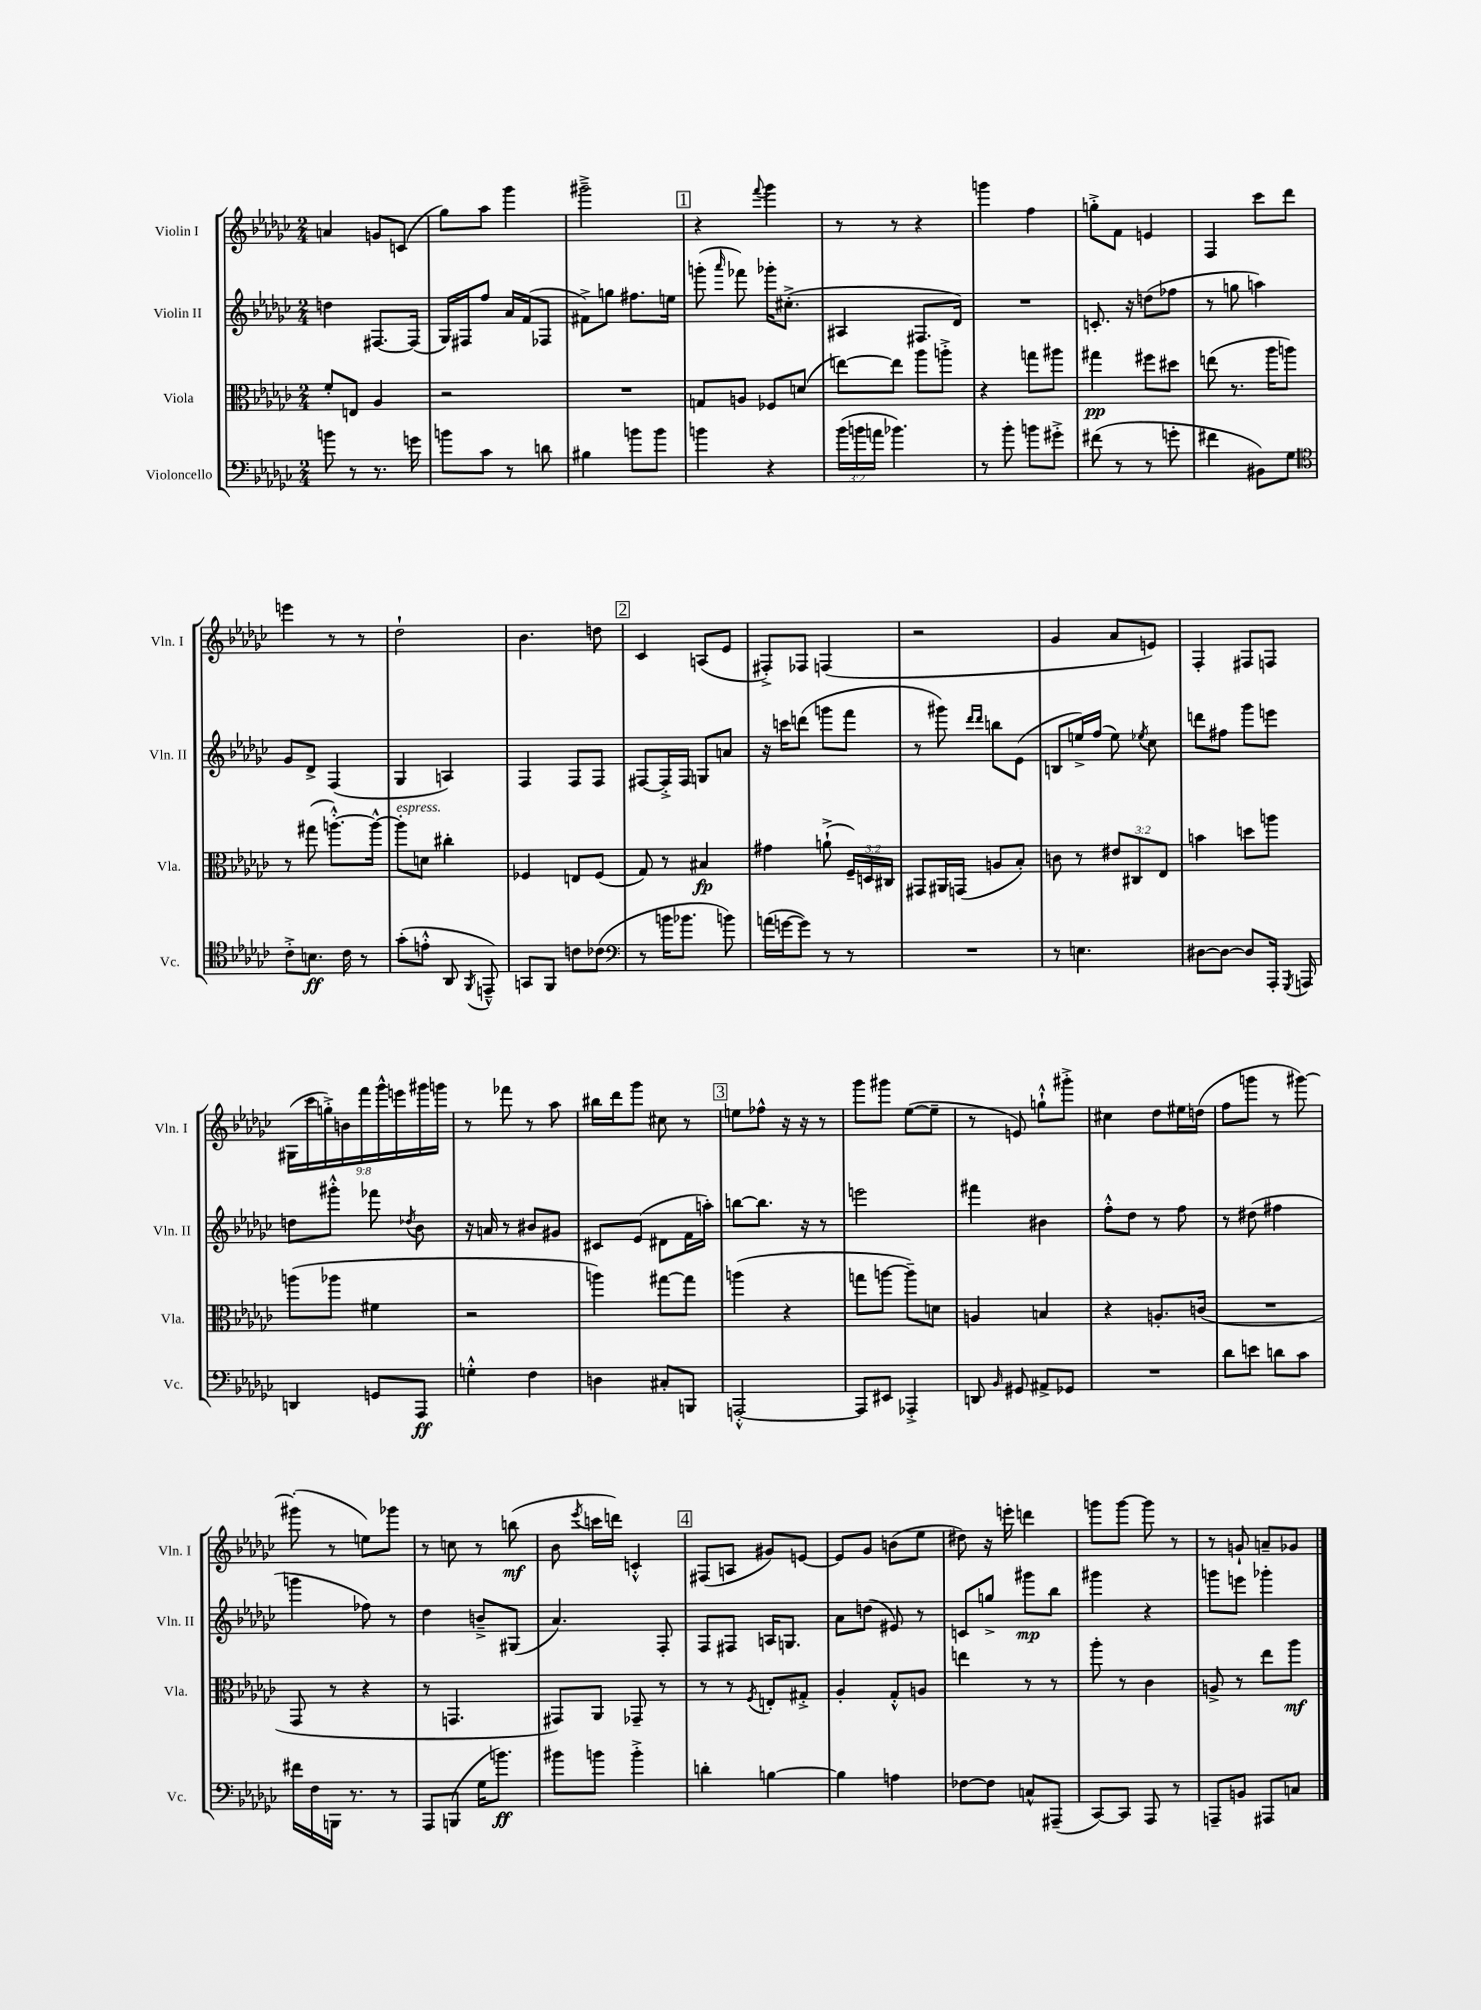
<<
\new StaffGroup <<
\new Staff = "s0" \with { instrumentName = "Violin I" shortInstrumentName = "Vln. I" } {
    \clef treble \key ges \major \numericTimeSignature \time 2/4 \override Staff.TupletNumber.text = #tuplet-number::calc-fraction-text
    \autoBeamOff a'4 g'8[ c'8]( |
    ges''8[) aes''8] ges'''4 |
    gis'''2---> |
    \mark \markup { \box "1" } r4 \appoggiatura { f'''8 } ges'''4 |
    r8 r8 r4 |
    g'''4 f''4 |
    g''8[-.-> f'8] e'4 |
    f4 ces'''8[ des'''8] |
    e'''4 r8 r8 |
    des''2-! |
    bes'4. d''8 |
    \mark \markup { \box "2" } ces'4 a8[( ees'8] |
    fis8[-.->) fes8] f4( |
    r2 |
    ges'4 aes'8[ e'8]) |
    f4-. fis8[ f8] |
    \tuplet 9/8 { gis16[( ces'''16 g''16-.->) b'16 f'''16 ges'''16-^ e'''16 gis'''16 g'''16] } |
    r8 fes'''8 r8 aes''8 |
    bis''16[ des'''16 ges'''8] cis''8 r8 |
    \mark \markup { \box "3" } e''8[ fes''8]-^ r16 r16 r8 |
    ges'''8[ gis'''8] ees''8[~( ees''8]-- |
    r8 e'8) g''8[-!-^ gis'''8]-.-> |
    cis''4 des''8[ eis''16 d''16]( |
    f''8[ g'''8] r8 gis'''8~) |
    gis'''8-.( r8 e''8[) ges'''8] |
    r8 c''8 r8 b''8\mf( |
    bes'8 \acciaccatura { ees'''8 } c'''16[ d'''16]) c'4-.-^ |
    \mark \markup { \box "4" } fis8[( a8] gis'8[) e'8]~ |
    e'8[ ges'8] b'8[( ees''8] |
    dis''8) r16 e'''16-. d'''4 |
    g'''8[ g'''8]~ g'''8 r8 |
    r8 g'8-! a'8[-- ges'8] \bar "|." |
}
\new Staff = "s1" \with { instrumentName = "Violin II" shortInstrumentName = "Vln. II" } {
    \clef treble \key ges \major \numericTimeSignature \time 2/4
    \autoBeamOff d''4 fis8.[~ fis16]( |
    ges16[) fis16 f''8] aes'16[ f'16( fes8] |
    fis'8[->) g''8] fis''8.[ e''16] |
    \mark \markup { \box "1" } g'''8-.( \grace { aes'''16 } fes'''8) ges'''16[-. cis''8.]-.->( |
    ais4 fis8.[ des'16]) |
    R2 |
    c'8.-. r16 d''8[( fes''8] |
    r8 g''8 a''4) |
    ges'8[ des'8]-> f4( |
    ges4 a4) |
    f4 f8[ f8] |
    \mark \markup { \box "2" } fis8[~ fis16-.-> fis16] g8[ a'8] |
    r16 c'''16[ d'''8]( g'''8[ f'''8] |
    r8 gis'''8) \grace { des'''16[ des'''16] } b''8[ ees'8]( |
    b8[ e''16->) f''16]( e''8) \acciaccatura { ees''8 } ces''8 |
    d'''8[ fis''8] ges'''8[ e'''8] |
    d''8[ gis'''8]-.-^ fes'''8 \acciaccatura { des''8 } bes'8 |
    r16 a'16 r8 bis'8[ gis'8] |
    cis'8[ ees'8]( dis'8[ f'16 a''16]-.) |
    \mark \markup { \box "3" } b''8[~ b''8.] r16 r8 |
    e'''2 |
    fis'''4 bis'4 |
    f''8[-.-^ des''8] r8 f''8 |
    r8 dis''8( fis''4 |
    g'''4 fes''8) r8 |
    des''4 b'8[---> gis8]( |
    aes'4.) f8-. |
    \mark \markup { \box "4" } f8[ fis8] a16[ g8.] |
    aes'8[ d''8]( eis'8) r8 |
    c'8[ g''8]-> gis'''8[\mp bes''8] |
    gis'''4 r4 |
    g'''8[ e'''8] ges'''4-. \bar "|." |
}
\new Staff = "s2" \with { instrumentName = "Viola" shortInstrumentName = "Vla." } {
    \clef alto \key ges \major \numericTimeSignature \time 2/4 \override Staff.TupletNumber.text = #tuplet-number::calc-fraction-text
    \autoBeamOff f'8[-. e8] aes4 |
    r2 |
    R2 |
    \mark \markup { \box "1" } g8[ a8] fes8[ d'8]( |
    e''8[~) e''8] aes''8[ a''8]-.-> |
    r4 g''8[ ais''8] |
    gis''4\pp fis''8[ dis''8] |
    e''8( r8. aes''16[ a''8]) |
    r8 gis''8( a''8.[~-.-^) a''16]~-^ |
    a''8[-.^\markup { \italic "espress." } d'8] cis''4-. |
    fes4 e8[ fes8]( |
    \mark \markup { \box "2" } ges8) r8 bis4\fp |
    gis'4 a'8-!->( \tuplet 3/2 { f16[--) d16 cis16] } |
    gis,8[ ais,16 g,16]( a8[ bes8]-.) |
    c'8 r8 \tuplet 3/2 { eis'8[ cis8 ees8] } |
    b'4 d''8[ a''8] |
    a''8[( aes''8] fis'4 |
    r2 |
    a''4) gis''8[~ gis''8] |
    \mark \markup { \box "3" } a''4( r4 |
    g''8[ a''8]~ a''8[--) d'8] |
    a4 b4 |
    r4 a8.[-. c'16]( |
    R2 |
    ges,8 r8 r4 |
    r8 g,4. |
    gis,8[) aes,8] ges,8-- r8 |
    \mark \markup { \box "4" } r8 r8 \acciaccatura { f8 } e8[-. gis8]-.-> |
    aes4-. ges8[-.-^ a8] |
    e''4 r8 r8 |
    aes''8-. r8 ces'4 |
    a8-> r8 ees''8[ aes''8]\mf \bar "|." |
}
\new Staff = "s3" \with { instrumentName = "Violoncello" shortInstrumentName = "Vc." } {
    \clef bass \key ges \major \numericTimeSignature \time 2/4 \override Staff.TupletNumber.text = #tuplet-number::calc-fraction-text
    \autoBeamOff b'8 r8 r8. g'16 |
    b'8[ ces'8] r8 d'8 |
    bis4 b'8[ b'8] |
    \mark \markup { \box "1" } b'4 r4 |
    \tuplet 3/2 { bes'16[( b'16 a'16] } bes'4.) |
    r8 bes'8-. b'8[ gis'8]-.-> |
    fis'8( r8 r8 g'8-. |
    fis'4 bis,8[) ges8] |
    \clef tenor ces'8[-.-> b8.]\ff ces'16 r8 |
    ges'8[-.( e'8]-.-^ aes,8 \acciaccatura { f,8 } e,8---^) |
    g,8[ f,8] c'8[ ces'8]( |
    \mark \markup { \box "2" } \clef bass r8 b'16[ bes'8.] b'8) |
    a'16[( g'16~ g'8]) r8 r8 |
    R2 |
    r8 e4. |
    dis8[~ dis8]~ dis8[ aes,,16]-. \acciaccatura { ges,,8 } a,,16 |
    d,4 g,8[ aes,,8]\ff |
    g4-.-^ f4 |
    d4 cis8[-. b,,8] |
    \mark \markup { \box "3" } a,,2~-.-^ |
    a,,8[ eis,8] aes,,4-.-> |
    d,8 \grace { bes,16 } gis,8 ais,8[-> ges,8] |
    R2 |
    des'8[ e'8] d'8[ ces'8] |
    fis'16[ f16 b,,16] r8. r8 |
    aes,,8[ b,,8]( ges16[ b'8.]\ff) |
    bis'8[ b'8] b'4-.-> |
    \mark \markup { \box "4" } d'4-. b4~ |
    b4 a4 |
    fes8[~ fes8] c8[-^ ais,,8]--( |
    ces,8[~) ces,8] aes,,8 r8 |
    a,,8[-- b,8] ais,,8[ c8] \bar "|." |
}
>>
>>
\layout { \context { \Score \remove "Bar_number_engraver" } }
